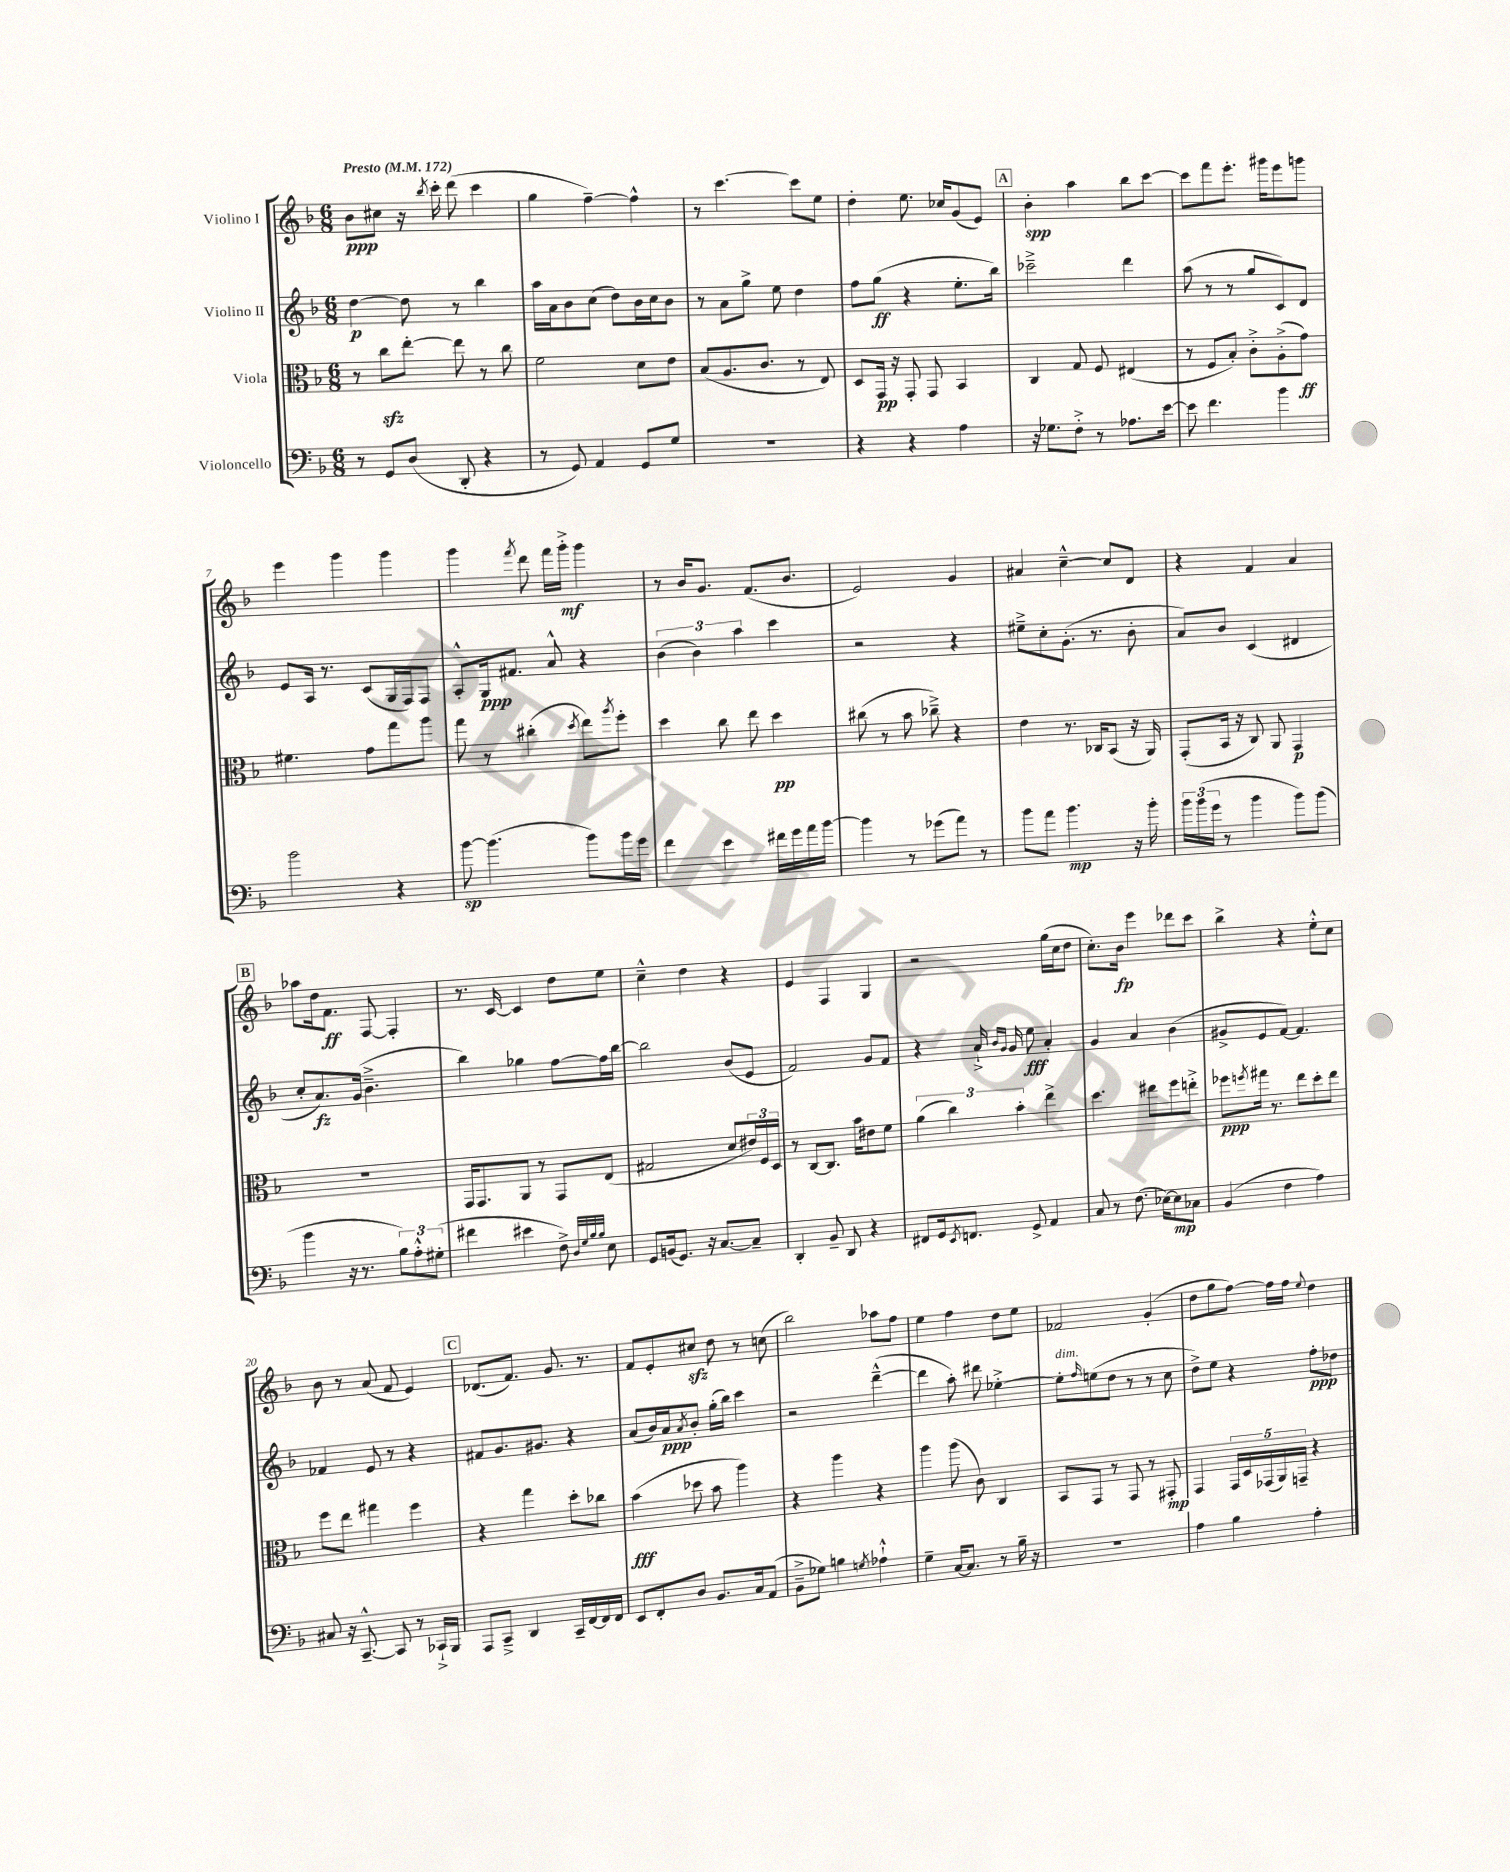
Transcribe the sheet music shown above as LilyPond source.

<<
\new StaffGroup <<
\new Staff = "s0" \with { instrumentName = "Violino I" } {
    \clef treble \key f \major \numericTimeSignature \time 6/8 \tempo "Presto" 4 = 172
    bes'8\ppp cis''8 r16 \acciaccatura { bes''8 } c'''16-. d'''8( c'''4 |
    g''4 f''4~--) f''4-^ |
    r8 c'''4.~ c'''8 e''8 |
    d''4-. e''8. ces''16 g'8( e'8) |
    \mark \markup { \box "A" } bes'4-.\spp a''4 bes''8 c'''8~ |
    c'''8 f'''8 e'''8.-. gis'''16 e'''8 g'''8 |
    e'''4 g'''4 g'''4 |
    g'''4 \acciaccatura { f'''8 } d'''8 f'''16 g'''16-.->\mf g'''4 |
    r8 bes'16 g'8. f'8.( bes'8. |
    e'2) g'4 |
    ais'4 c''4~---^ c''8 d'8 |
    r4 f'4 a'4 |
    \mark \markup { \box "B" } aes''8 d''16 f'8.\ff f8~ f4-. |
    r8. c'16~ c'4 d''8 e''8 |
    c''4---^ d''4 r4 |
    e'4 f4 g4 |
    r2 g''16( c''16 d''8 |
    c''8.-.) bes'16\fp e'''4 des'''8 c'''8 |
    bes''4-> r4 e''8-.-^ c''8 |
    bes'8 r8 a'8( f'8 e'4) |
    \mark \markup { \box "C" } des'8.( f'8.) g'8. r8. |
    f'8 e'8-. cis''8\sfz d''8 r8 c''8( |
    bes''2) aes''8 f''8 |
    e''4 f''4 d''8 e''8 |
    fes'2 g'4-.( |
    d''8 g''8 f''8~) f''16 f''16 \appoggiatura { e''8 } d''4 \bar "|." |
}
\new Staff = "s1" \with { instrumentName = "Violino II" } {
    \clef treble \key f \major \numericTimeSignature \time 6/8
    d''4~\p d''8 r8 bes''4 |
    a''16 a'16 bes'8 c''8( d''8) bes'16 c''16 bes'8 |
    r8 a'8 g''8-> e''8 d''4 |
    f''8 g''8\ff( r4 e''8.-. bes''16) |
    \mark \markup { \box "A" } ces'''2---> d'''4 |
    a''8( r8 r8 g''8 c'8) d'8 |
    e'8 a16 r8. c'8( g16 f16) f8 |
    a8-.-^ g16\ppp fis'8. a'8-^ r4 |
    \tuplet 3/2 { bes'4( bes'4) a''4 } c'''4 |
    r2 r4 |
    eis''8---> c''8-. g'8.-.( r8. bes'8-. |
    a'8) bes'8 c'4( dis'4 |
    \mark \markup { \box "B" } c''8-. a'8.\fz) g'16( bes'4.---> |
    bes''4) ges''4 f''8~ f''16 bes''16~ |
    bes''2 bes'8( e'8 |
    f'2) g'8 f'8 |
    r4 a'16-!-> \grace { bes'16 g'16 } g'16 e''8\fff a'4-. |
    g'4 a'4 bes'4( |
    gis'8-> e'8 f'8~) f'4. |
    fes'4 e'8 r8 r4 |
    \mark \markup { \box "C" } fis'8 g'8. gis'8. r4 |
    a'8( bes'16) a'16\ppp \acciaccatura { a'8 } bes'8-. g''16-.( bes''16) c'''4 |
    r2 d'''4~---^( |
    d'''4 a''8-.) dis'''8 ees''4~-.-> |
    ees''8-.^\markup { \italic "dim." } \grace { f''16 } e''8( d''8 r8 r8 c''8 |
    d''8->) e''8 r4 f''8-.\ppp des''8 \bar "|." |
}
\new Staff = "s2" \with { instrumentName = "Viola" } {
    \clef alto \key f \major \numericTimeSignature \time 6/8
    r8 c''8\sfz e''8~-. e''8 r8 c''8 |
    f'2 d'8 e'8 |
    bes8( a8. c'8. r8 e8) |
    d8 g,16\pp r16 g,8-. g,8 bes,4 |
    \mark \markup { \box "A" } c4 g8 f8 eis4( |
    r8 f8 bes8-.) c'8-.-> a8-.->( g'8\ff) |
    fis'4. g'8 g''8 a''8 |
    g''8 r8 cis''4-.( \acciaccatura { d''8 } e''8) \acciaccatura { a''8 } f''8-. |
    d''4 c''8 e''8 d''4\pp |
    cis''8( r8 bes'8 ces''8--->) r4 |
    e'4 r8. ces16 bes,8( r16 a,16) |
    g,8-.( bes,16 r16 c8) a,8 g,4\p |
    \mark \markup { \box "B" } R2. |
    g,16 g,8. a,8 r8 g,8 e8( |
    gis2 d'8 \tuplet 3/2 { eis'16) f16 d16 } |
    r8 c8~ c8. bes'16 eis'8 f'8 |
    \tuplet 3/2 { a'4( c''4) bes'4-. } e''4-> |
    d''4. eis''8 f''8 e''8-.-> |
    fes''8\ppp \acciaccatura { f''8 } gis''16 r8. e''8 d''8-. e''8 |
    f''8 e''8 gis''4 f''4 |
    \mark \markup { \box "C" } r4 g''4 d''8-. ces''8 |
    bes'4\fff( des''8 bes'8 a''4) |
    r4 a''4 r4 |
    a''4 a''8( c'8) c4 |
    bes,8 g,8 r8 g,8 r8 gis,8-.\mp |
    g,4 \tuplet 5/4 { g,16 d16 ges,16( a,16) g,16-- } r4 \bar "|." |
}
\new Staff = "s3" \with { instrumentName = "Violoncello" } {
    \clef bass \key f \major \numericTimeSignature \time 6/8
    r8 g,8 d8( d,8-. r4 |
    r8 g,8) a,4 g,8 g8 |
    R2. |
    r4 r4 a4 |
    \mark \markup { \box "A" } r16 ges8. f8-.-> r8 aes8. e'16~ |
    e'8 f'4. bes'4 |
    bes'2 r4 |
    bes'8~\sp bes'4.( bes'8) bes'16 g'16 |
    f'4 e'4 fis'16 g'16 a'16 bes'16~ |
    bes'4 r8 ges'8( a'8) r8 |
    bes'8 a'8 bes'4.\mp r16 bes'16-. |
    \tuplet 3/2 { bes'16 bes'16( g'16 } r8 bes'4 bes'8) bes'8( |
    \mark \markup { \box "B" } bes'4 r16 r8. \tuplet 3/2 { bes8) a8-.-^ gis8-.( } |
    fis'4 eis'4 f8->) \grace { d32 g32 bes32 bes32 } e8 |
    g,8 b,16( g,8.) r16 c8.~ c8-- |
    d,4-. bes,8-- d,8 r4 |
    fis,8 g,16 \acciaccatura { e,8 } f,8. g,8-> a,4 |
    c8 r8 f8.( ees16~) ees8\mp ces8 |
    bes,4( f4 a4) |
    cis8 r16 c,8.~---^ c,8 r8 ces,16-!-> bes,,16 |
    \mark \markup { \box "C" } a,,8 c,8---> d,4 c,16-- f,16~ f,16 f,16 |
    e,8 f,8-. d8 bes,8. c16 a,8( |
    bes,8---> ges8) b4 \acciaccatura { g8 } aes4-!-^ |
    g4-- c16~ c8. r8 bes16-- r16 |
    R2. |
    a4 bes4 a4-. \bar "|." |
}
>>
>>
